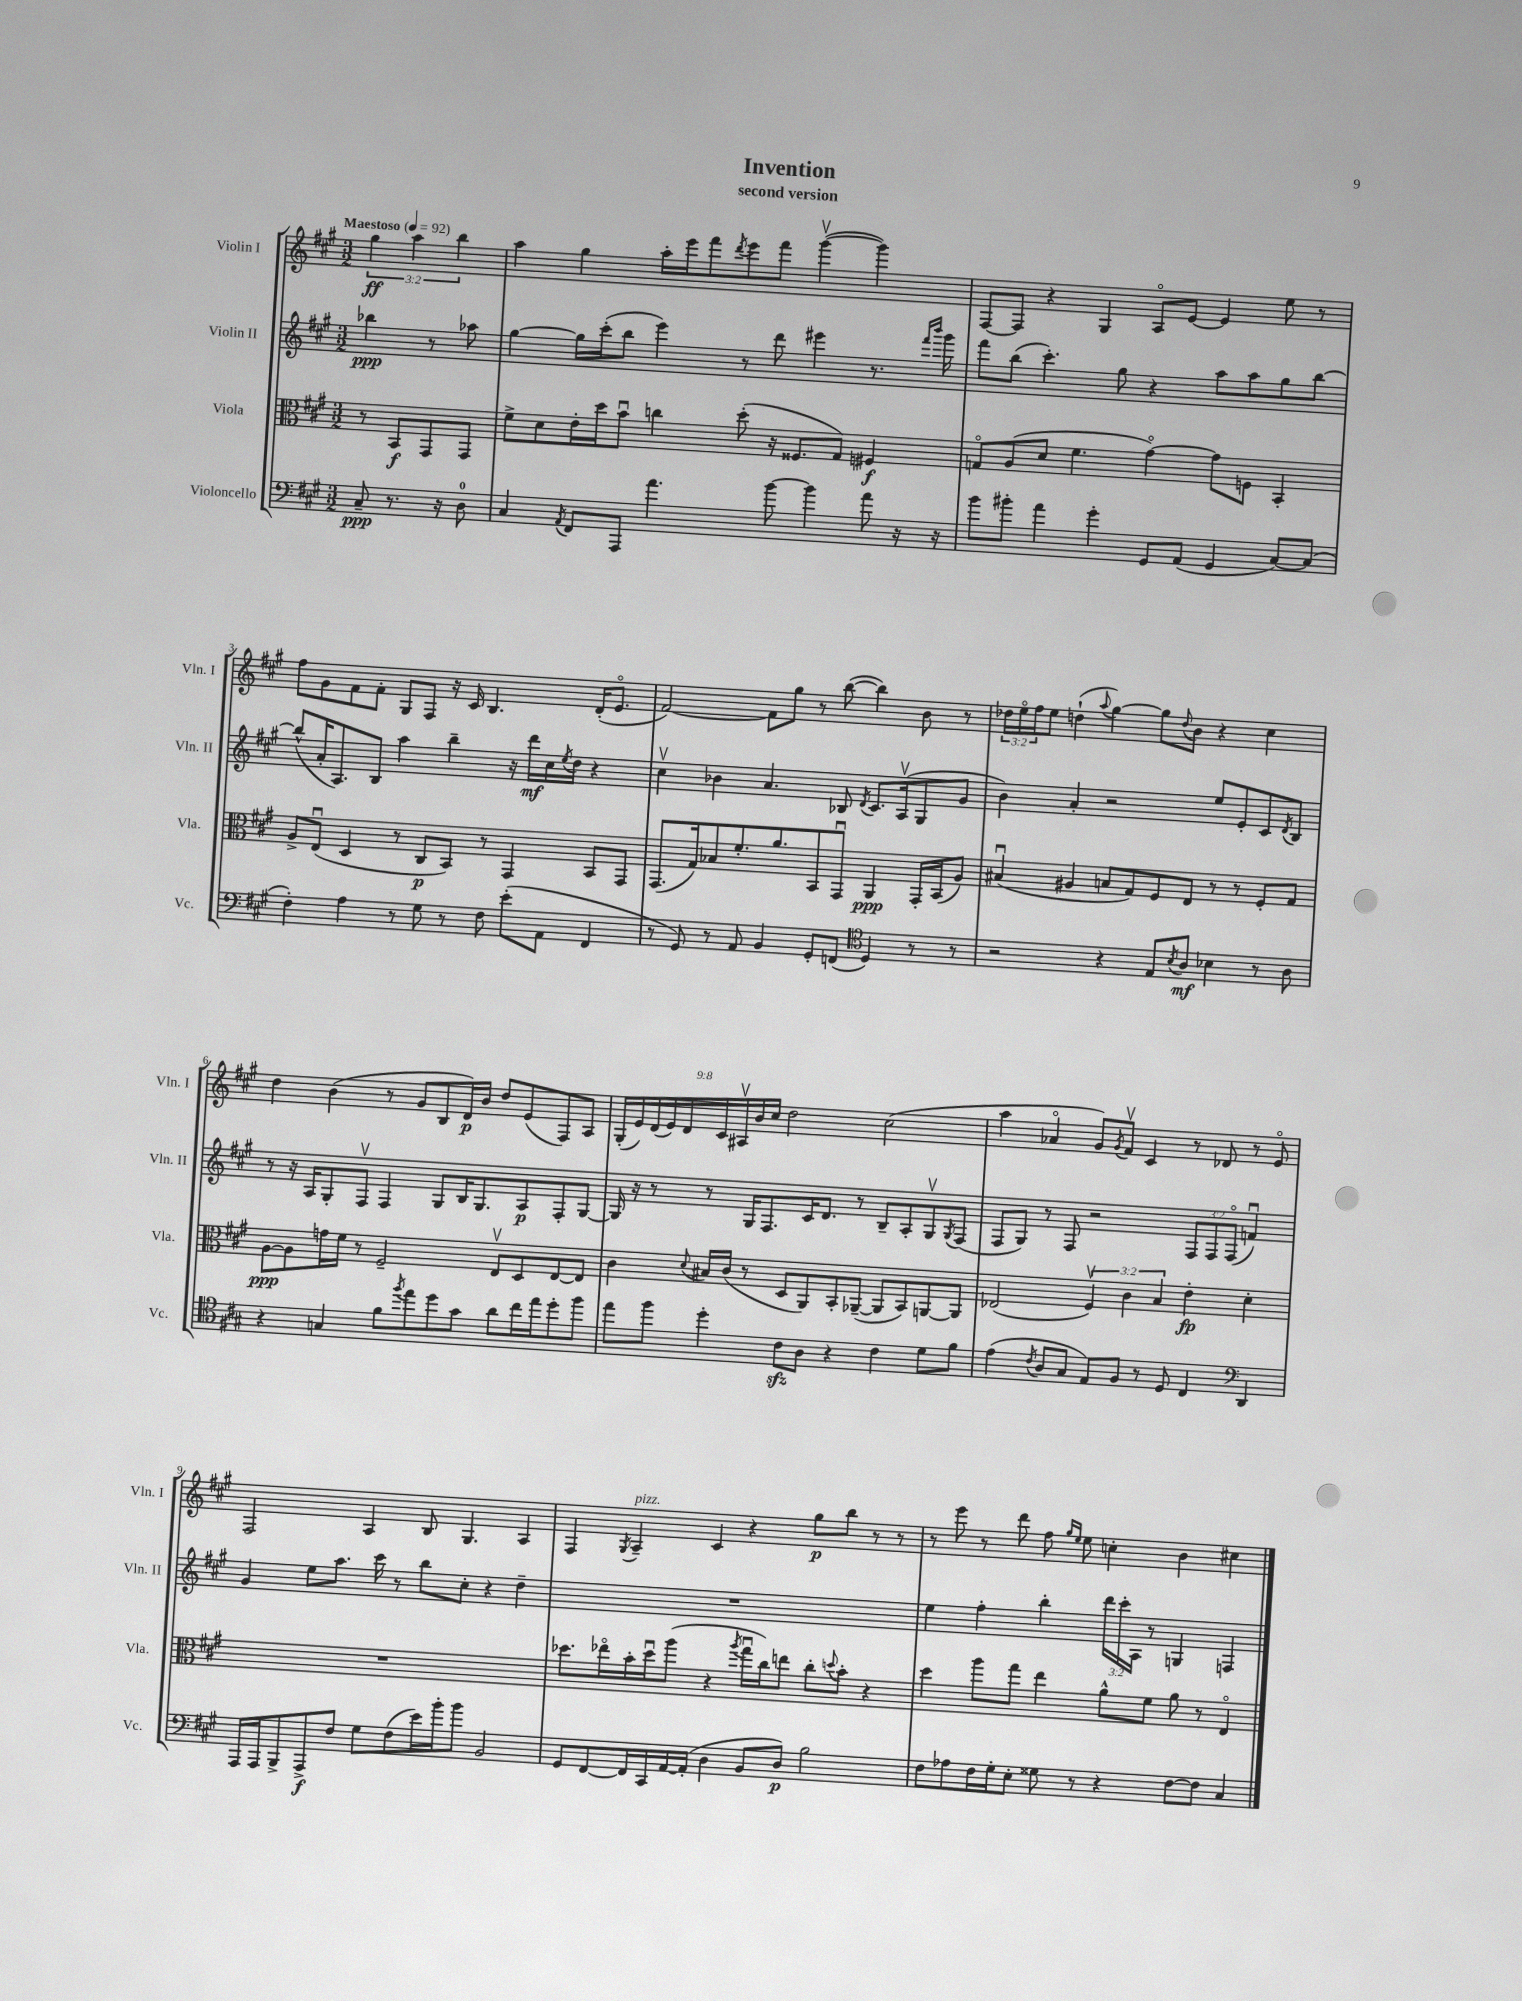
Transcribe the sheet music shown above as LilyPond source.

\header { title = "Invention" subtitle = "second version" }
<<
\new StaffGroup <<
\new Staff = "s0" \with { instrumentName = "Violin I" shortInstrumentName = "Vln. I" } {
    \clef treble \key a \major \numericTimeSignature \time 3/2 \override Staff.TupletNumber.text = #tuplet-number::calc-fraction-text \partial 2 \tempo "Maestoso" 4 = 92
    \tuplet 3/2 { gis''4\ff a''4 b''4 } |
    a''4 gis''4 a''16-. e'''16 fis'''8 \acciaccatura { d'''8 } e'''8 fis'''8 gis'''4~\upbow( gis'''4) |
    fis8~ fis8 r4 gis4 a8\flageolet e'8~ e'4 e''8 r8 |
    fis''8 gis'8 fis'8 fis'8-. gis8 fis8 r16 cis'16 b4. d'16-.( e'8.\flageolet |
    fis'2~) fis'8 gis''8 r8 b''8~( b''4) b'8 r8 |
    \tuplet 3/2 { des''16 e''16\flageolet fis''16 } e''8 d''4-!( \appoggiatura { a''8 } gis''4~) gis''8 \appoggiatura { d''8 } b'8 r4 cis''4 |
    d''4 b'4( r8 gis'8 b8 d'16\p) b'16 d''8 e'8( fis8) a8 |
    \tuplet 9/8 { gis16-.( e'16) d'16( e'16) d'16 cis'16 ais16\upbow b'16 cis''16 } d''2 cis''2( |
    a''4 aes'4\flageolet gis'8) \acciaccatura { gis'8 } fis'8\upbow cis'4 r8 des'8 r8 e'8\flageolet |
    fis2 a4 b8 gis4. a4 |
    fis4 \acciaccatura { gis8 } a4--^\markup { \italic "pizz." } cis'4 r4 gis''8\p b''8 r8 r8 |
    r8 e'''8 r8 d'''8 fis''8 \grace { gis''16 e''16 } e''8 c''4-. b'4 cis''4 \bar "|." |
}
\new Staff = "s1" \with { instrumentName = "Violin II" shortInstrumentName = "Vln. II" } {
    \clef treble \key a \major \numericTimeSignature \time 3/2 \override Staff.TupletNumber.text = #tuplet-number::calc-fraction-text \partial 2
    bes''4\ppp r8 aes''8 |
    gis''4~ gis''16 cis'''16-.( b''8 e'''4) r8 d'''8 eis'''4 r8. \grace { fis'''16 b'''16 } gis'''16 |
    fis'''8 b''8( cis'''4.-.) gis''8 r4 a''8 a''8 gis''8 b''8~ |
    b''8-^( a'16-. a8.) b8 a''4 b''4-- r16 d'''16\mf cis''16 \acciaccatura { e''8 } d''16 r4 |
    cis''4\upbow bes'4 a'4. bes8 \acciaccatura { d'8 } cis'8. a16\upbow( gis8 gis'8 |
    b'4) a'4-. r2 e''8 e'8-. cis'8 \acciaccatura { d'8 } b8 |
    r8 r16 a16 gis8-. fis8\upbow fis4 gis8 b16 gis8. a8\p fis8-. gis8~ |
    gis16 r16 r8 r8 gis16 fis8. cis'16 d'8. r8 b8-- a8-. gis8\upbow \acciaccatura { gis8 } fis8( |
    fis8 gis8) r8 fis8 r2 \tuplet 3/2 { fis8 fis8 fis8\flageolet( } f'4\downbow) |
    gis'4 e''8 a''8. cis'''16 r8 b''8 cis''8-. r4 d''4-- |
    R1. |
    e''4 fis''4-. b''4-. \tuplet 3/2 { d'''16 cis'''16-. a16 } r8 g4 f4 \bar "|." |
}
\new Staff = "s2" \with { instrumentName = "Viola" shortInstrumentName = "Vla." } {
    \clef alto \key a \major \numericTimeSignature \time 3/2 \override Staff.TupletNumber.text = #tuplet-number::calc-fraction-text \partial 2
    r8 b,8\f gis,8 gis,8 |
    fis'8-> d'8 e'16-. d''16 b'8\downbow c''4 d''8-.( r16 fisis8. gis8) fis4\f |
    g8\flageolet a8( d'8 fis'4. gis'4~\flageolet) gis'8 f8 b,4-. |
    a8-> e8\downbow( d4 r8 cis8\p b,8) r8 gis,4 b,8 gis,8 |
    gis,8.( gis16) bes8 fis'8.-. a'8. b,8 gis,8\downbow a,4\ppp gis,16-. b,16( a8) |
    bis4\downbow( ais4 b8 gis8) fis8 e8 r8 r8 fis8-. gis8 |
    a8~\ppp a8 g'16 fis'16 r8 fis2-- e8\upbow d8 e8~ e8 |
    cis'4 \appoggiatura { d'8 } bis16 cis'16( r8 d8 a,8) b,8-. aes,8~--( aes,8 b,8) a,8~ a,8 |
    ees2( \tuplet 3/2 { fis4\upbow) cis'4 b4 } e'4-.\fp d'4-. |
    R1. |
    des''8. ees''16\flageolet b'16-. des''16\downbow a''8( r4 \acciaccatura { a''8 } gis''16\downbow cis''16) e''8 cis''8-. \appoggiatura { d''8 } b'8-. r4 |
    d''4 a''8 gis''8 e''4 a'8-^ fis'8 a'8 r8 e4\flageolet \bar "|." |
}
\new Staff = "s3" \with { instrumentName = "Violoncello" shortInstrumentName = "Vc." } {
    \clef bass \key a \major \numericTimeSignature \time 3/2 \partial 2
    cis8--\ppp r8. r16 d8-0 |
    cis4 \acciaccatura { a,8 } fis,8 a,,8 a'4. b'8~ b'4 a'8 r16 r16 |
    b'8 bis'8-. a'4 gis'4-. gis,8 a,8( gis,4 cis8~) cis8( |
    fis4-.) a4 r8 gis8 r8 fis8 e'8-.( a,8 fis,4 |
    r8 gis,8) r8 a,8 b,4 gis,8-. f,8( \clef tenor d4) r8 r8 |
    r2 r4 e8 \acciaccatura { b8 } a8\mf bes4 r8 a8 |
    r4 g4 fis'8 \acciaccatura { fis''8 } e''8 d''8 gis'8 a'8 cis''16 e''16 d''8-. fis''8 |
    e''8 fis''8 d''4-. cis'8\sfz a8 r4 cis'4 d'8 fis'8 |
    e'4( \acciaccatura { cis'8 } a8 gis8 e8) fis8 r8 d8 cis4 \clef bass d,4 |
    a,,16 a,,16 b,,8-> a,,8->\f fis8 gis8 fis8( e'16) b'16-. b'8 b,2 |
    gis,8 fis,8~ fis,16 cis,16 a,16~ a,16-.( d4 b,8 d8\p) b2 |
    fis8 aes8 fis16 gis16-. e8-. gisis8 r8 r4 fis8~ fis8 cis4 \bar "|." |
}
>>
>>
